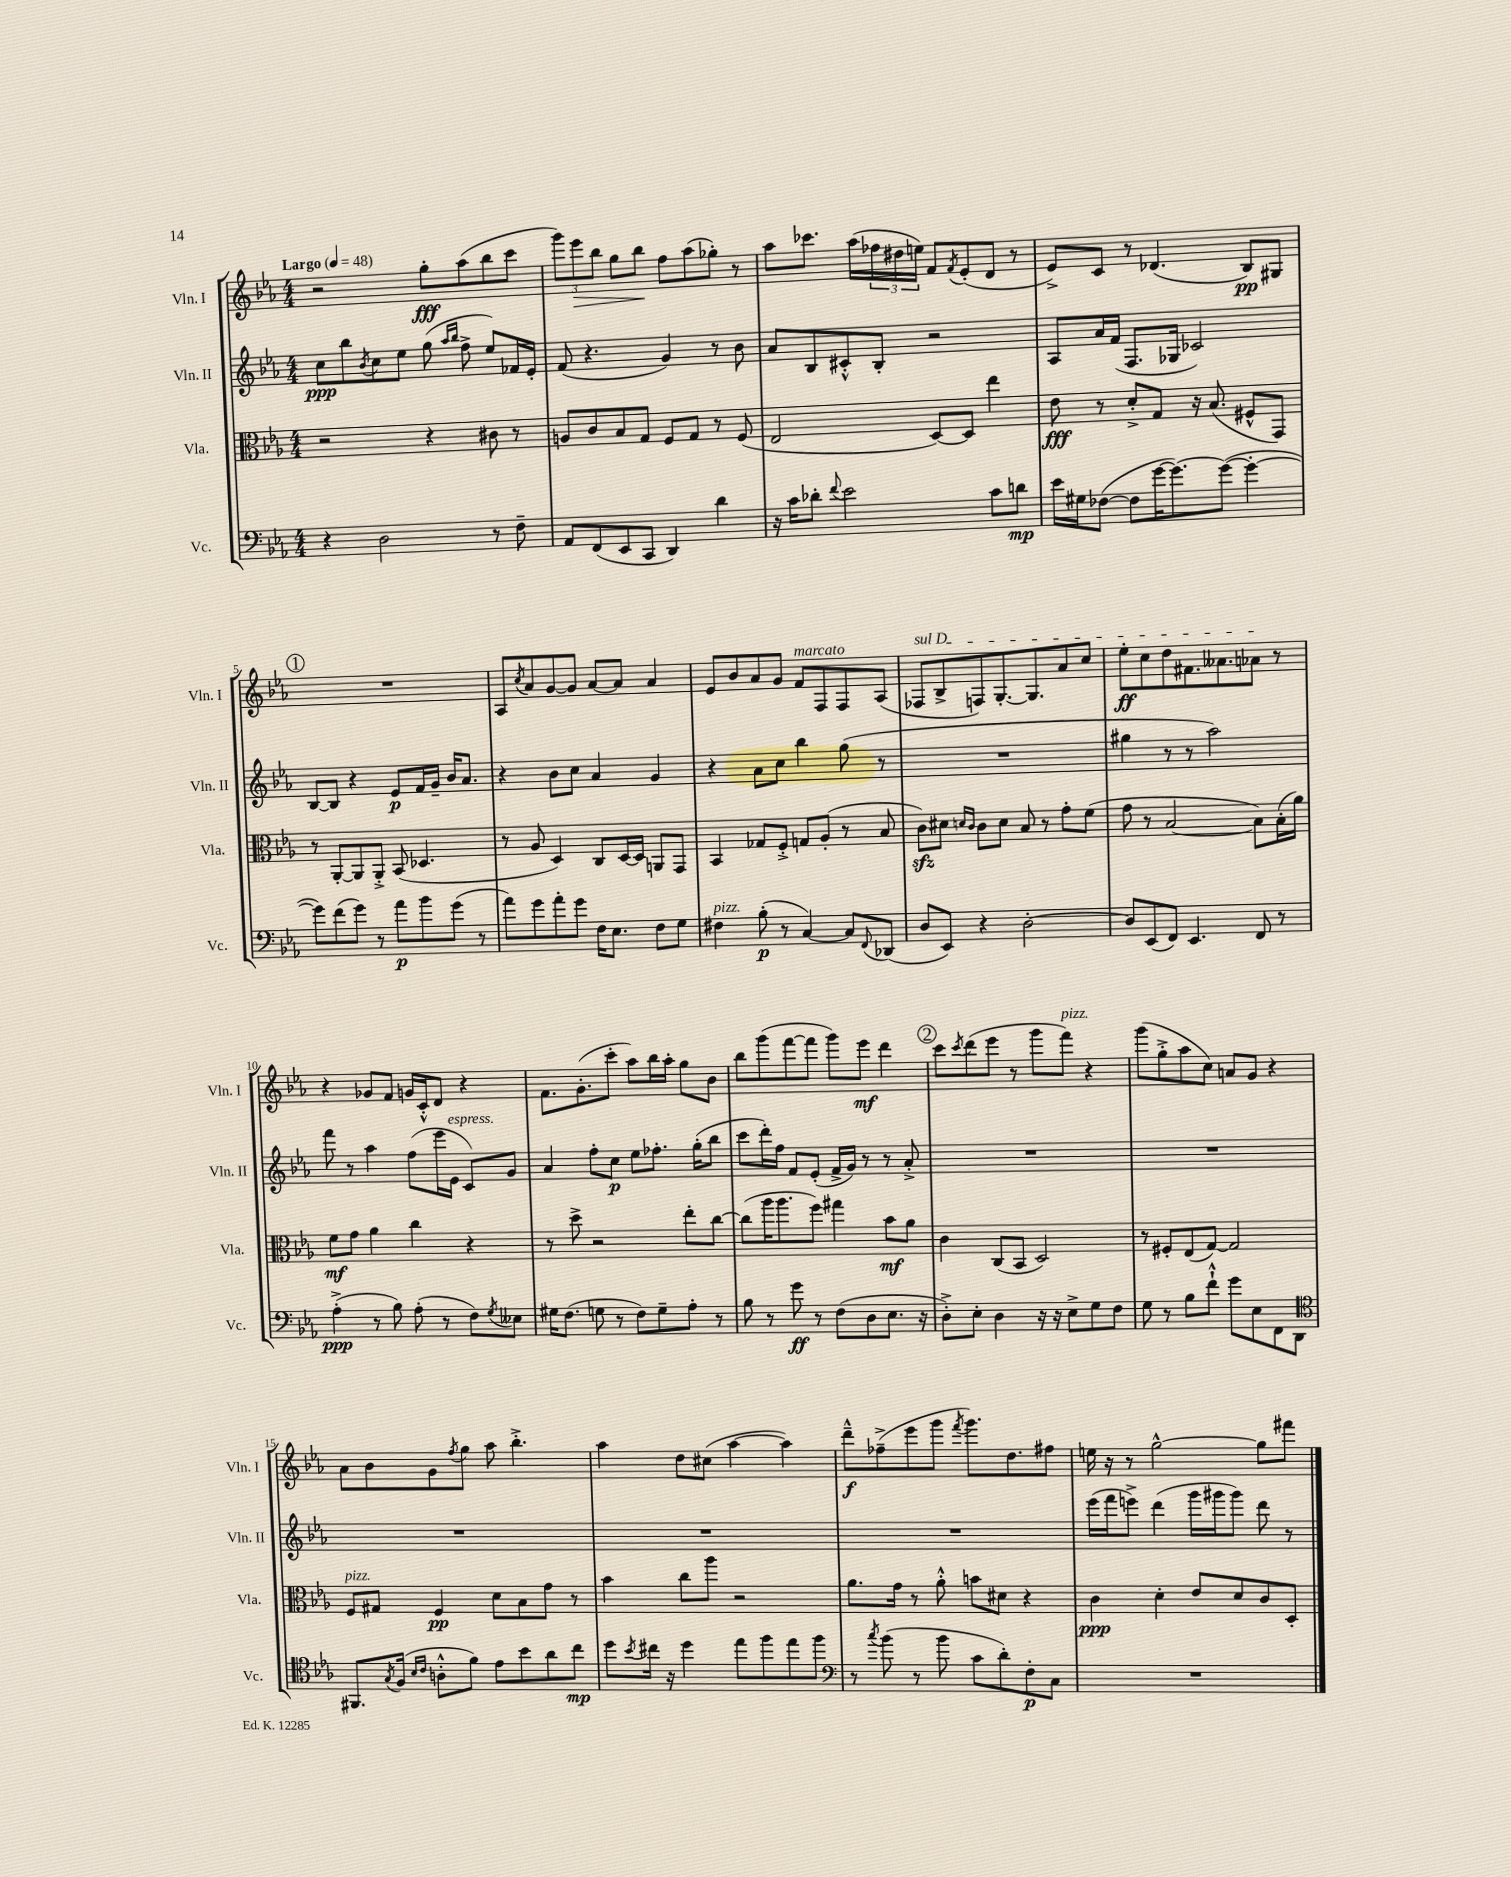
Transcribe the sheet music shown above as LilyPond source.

<<
\new StaffGroup <<
\new Staff = "s0" \with { instrumentName = "Vln. I" shortInstrumentName = "Vln. I" } {
    \clef treble \key ees \major \numericTimeSignature \time 4/4 \tempo "Largo" 4 = 48
    r2 g''8-.\fff aes''8( bes''8 c'''8 |
    \tuplet 3/2 { g'''8) ees'''8\> bes''8 } g''8 bes''8\! f''8 aes''8( ges''8-.) r8 |
    aes''8 ces'''8. aes''16( \tuplet 3/2 { fes''16 dis''16 e''16) } f'8 \acciaccatura { f'8 } ees'8-.( d'8 r8 |
    ees'8->) c'8 r8 des'4.( bes8\pp) gis8 |
    \mark \markup { \circle "1" } R1 |
    aes8 \acciaccatura { c''8 } aes'8 g'8~ g'8 aes'8~ aes'8 aes'4 |
    ees'8 bes'8 aes'8 g'8 f'8^\markup { \italic "marcato" } f8 f8 aes8( |
    \once \override TextSpanner.bound-details.left.text = \markup { \italic "sul D" } fes8\startTextSpan bes8-> f8) g8.~-. g8. aes'8 c''8 |
    ees''8-.\ff c''8 d''8 fis'8. aeses'8. aes'8\stopTextSpan r8 |
    r4 ges'8 f'8 g'16 c'16-.-^ d'8 r4 |
    f'8. g'8.-.( c'''8-. aes''8) bes''16 aes''16-. g''8 bes'8 |
    bes''8 g'''8( f'''8~ f'''8 g'''8) ees'''8\mf d'''4 |
    \mark \markup { \circle "2" } c'''8 \acciaccatura { c'''8 } d'''8( ees'''8 r8 g'''8 f'''8^\markup { \italic "pizz." }) r4 |
    g'''8( g''8-.-> aes''8 c''8) a'8 g'8 r4 |
    aes'8 bes'8 g'8 \acciaccatura { f''8 } g''8 aes''8 bes''4.-.-> |
    aes''4 d''8 cis''8( aes''4~ aes''4) |
    d'''8---^\f fes''8--->( ees'''8 g'''8 \acciaccatura { f'''8 } g'''8.) d''8. fis''8 |
    e''16 r16 r8 g''2~-^ g''8 fis'''8 \bar "|." |
}
\new Staff = "s1" \with { instrumentName = "Vln. II" shortInstrumentName = "Vln. II" } {
    \clef treble \key ees \major \numericTimeSignature \time 4/4
    c''8\ppp bes''8 \acciaccatura { bes'8 } c''8 ees''8 g''8( \grace { aes''16 bes''16 } f''8-> ees''8) fes'16 ees'16-. |
    f'8( r4. g'4) r8 bes'8 |
    aes'8 bes8 cis'8-.-^ bes8-. r2 |
    aes8 aes'16 f'16( f8. ges16 ces'2) |
    \mark \markup { \circle "1" } bes8~ bes8 r4 ees'8\p f'16 g'16-- bes'16 aes'8. |
    r4 bes'8 c''8 aes'4 g'4 |
    r4 aes'8 c''8 bes''4 g''8( r8 |
    R1 |
    gis''4 r8 r8 aes''2) |
    f'''8 r8 aes''4 f''8( ees'''16 ees'16^\markup { \italic "espress." } c'8) g'8 |
    aes'4 f''8-. c''8\p ees''8 fes''8.-. g''16-.( bes''8 |
    c'''8 d'''16-.) f''16 f'8 ees'8-.( f'16-> g'16) r8 r8 aes'8-.-> |
    \mark \markup { \circle "2" } R1 |
    R1 |
    R1 |
    R1 |
    R1 |
    ees'''16( f'''16 e'''8->) d'''4( g'''16 gis'''16 gis'''8) d'''8 r8 \bar "|." |
}
\new Staff = "s2" \with { instrumentName = "Vla." shortInstrumentName = "Vla." } {
    \clef alto \key ees \major \numericTimeSignature \time 4/4
    r2 r4 cis'8 r8 |
    a8 c'8 bes8 g8 f8 g8 r8 f8( |
    ees2 d8~) d8 ees''4 |
    ees'8\fff r8 d'8-.-> g8 r16 bes8.( fis8-^ g,8) |
    \mark \markup { \circle "1" } r8 aes,8~-. aes,8 aes,8-.-> bes,8( des4. |
    r8 aes8 d4) c8 d16~ d16 a,8 g,8 |
    bes,4 ges8 f8-.-> g8 aes8-.( r8 bes8 |
    c'8\sfz) dis'8 \grace { d'16 c'16 } c'8 d'8 bes8 r8 g'8-. f'8( |
    g'8 r8 bes2~ bes8) bes16-.( aes'16) |
    f'8\mf g'8 aes'4 c''4 r4 |
    r8 d''8-> r2 ees''8-. c''8~ |
    c''8( aes''16 aes''8. f''8) gis''4 bes'8\mf aes'8 |
    \mark \markup { \circle "2" } c'4 c8( bes,8 d2) |
    r8 fis8-. ees8( g8~) g2 |
    f8^\markup { \italic "pizz." } gis8 f4\pp d'8 bes8 g'8 r8 |
    bes'4 c''8 aes''8 r2 |
    aes'8. g'16 r8 aes'8-.-^ b'8 dis'8 r4 |
    c'4\ppp d'4-. ees'8 d'8 c'8 d8-. \bar "|." |
}
\new Staff = "s3" \with { instrumentName = "Vc." shortInstrumentName = "Vc." } {
    \clef bass \key ees \major \numericTimeSignature \time 4/4
    r4 d2 r8 f8-- |
    aes,8 f,8( ees,8 c,8 d,4) d'4 |
    r16 c'16 des'8-. \appoggiatura { f'8 } ees'2 c'8 d'8\mp |
    ees'16 gis16 fes8~( fes8 g'16~ g'8.~) g'8~( g'4~-. |
    \mark \markup { \circle "1" } g'8) f'8( g'8) r8 aes'8\p bes'8 g'8( r8 |
    aes'8) g'8 aes'8-. g'8 f16 ees8. f8 g8 |
    fis4^\markup { \italic "pizz." } bes8-.\p( r8 c4~) c8 \appoggiatura { f,8 } des,8( |
    d8 ees,8) r4 d2~-. |
    d8 ees,8( f,8) ees,4. f,8 r8 |
    aes4-.->\ppp( r8 bes8) aes8-.( r8 f8) \acciaccatura { g8 } eeses8 |
    gis16 f8.( g8 r8 f8) g8-- aes8-. r8 |
    bes8 r8 g'8\ff r8 f8( d8 ees8. r16 |
    \mark \markup { \circle "2" } d8-.->) ees8-. d4 r16 r16 ees8-> g8 f8 |
    g8 r8 bes8 f'8-!-^ g'8 ees8 f,8 d,8 |
    \clef tenor fis,8. \acciaccatura { g8 } f16( \grace { bes16 c'16 } a8-.-^ f'8) ees'8 bes'8 aes'8 c''8\mp |
    d''8 \acciaccatura { bes'8 } cis''16 r16 d''4 ees''8 f''8 ees''8 f''8 |
    \clef bass r8 \acciaccatura { c''8 } bes'8( r8 bes'8 c'8 d'8-.) f8-.\p c8 |
    R1 \bar "|." |
}
>>
>>
